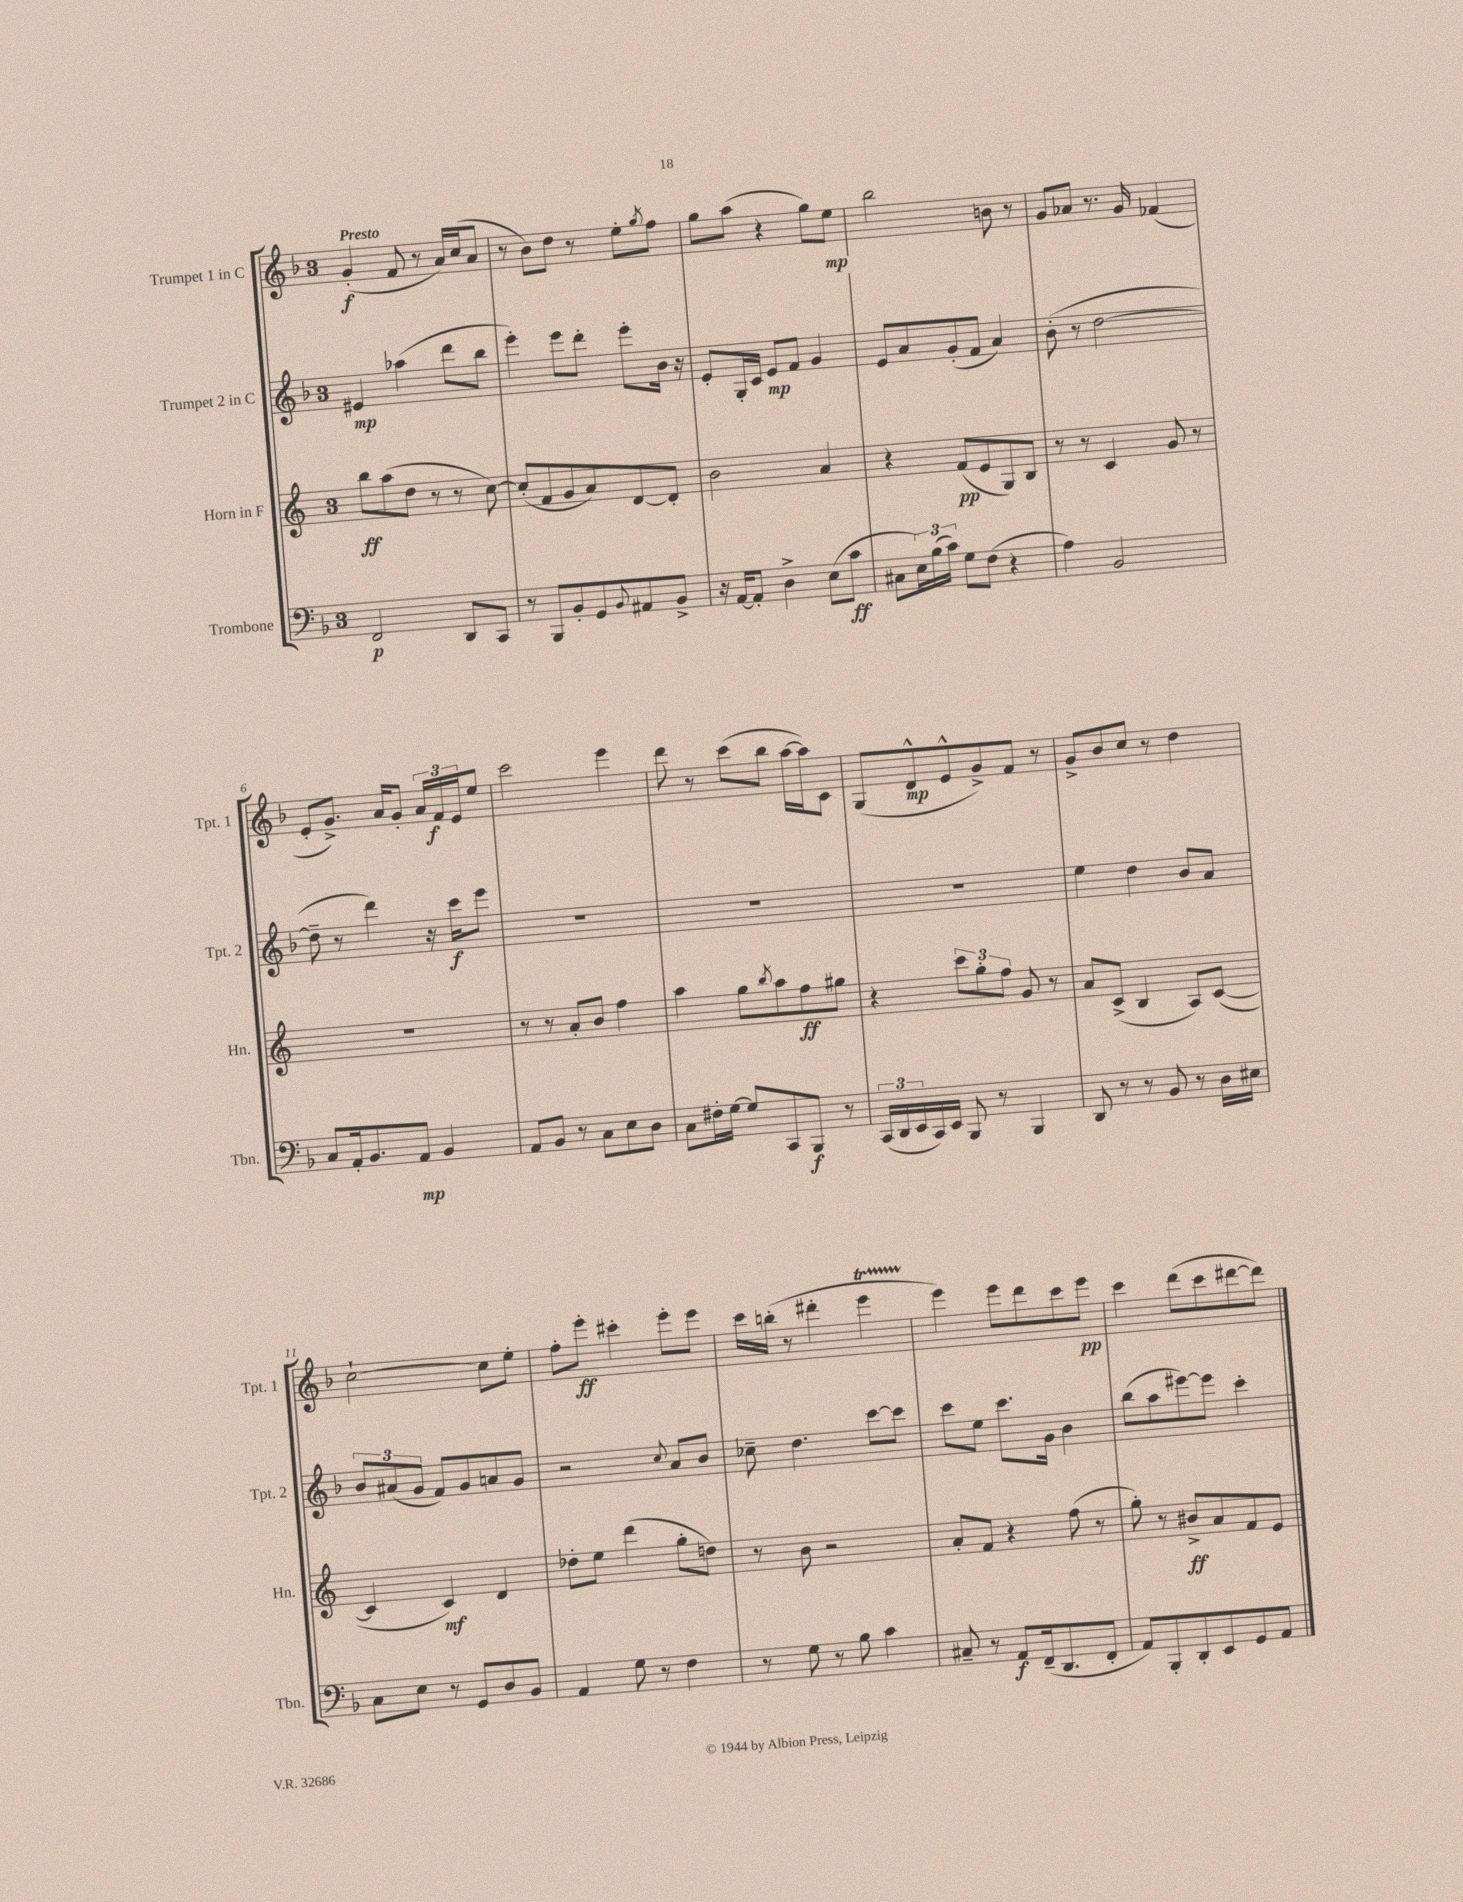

**kern	**kern	**kern	**kern
*staff4	*staff3	*staff2	*staff1
*clefF4	*clefG2	*clefG2	*clefG2
*k[b-]	*k[]	*k[b-]	*k[b-]
*M3/4	*M3/4	*M3/4	*M3/4
2FF	8bb	4e#	(4g'
.	(8aa	.	.
.	8dd	(4aa-	8f
.	8r	.	8r
8DD	8r	8ddd	16a)
.	.	.	(16cc
8CC	[8cc)	8bb-	8a
=	=	=	=
8r	(8cc']	4eee')	8r
8BBB-	8f	.	8b-)
8BB-'	8g	8eee	8dd
8GG	8a)	8ddd'	8r
8qqBB-	.	.	.
8AA#	[8d	8eee'	8ee'
.	.	.	8qgg
8BB-^	8d']	16b-	8ff
.	.	16r	.
=	=	=	=
16r	2b	8e'	8gg
[16AA	.	.	.
8AA']	.	16G'	(8aa
.	.	16c	.
4D^	.	8e	4r
.	.	8f	.
(8E	4a	4g	8gg)
8c	.	.	8ee
=	=	=	=
8C#	4r	8e	2bb-
24E)	.	8a	.
(24B-	.	.	.
24c)	.	.	.
8G	(8f	(8g'	.
(8F	8e	8f	.
4r	8G)	4a)	8b
.	8B	.	8r
=	=	=	=
4A)	8r	(8b-'	8g
.	8r	8r	8a-
2BB-	4c	[2dd	8.r
.	.	.	16g
.	8g	.	(4f-
.	8r	.	.
=	=	=	=
8C	2.r	8dd~]	8e'
16AA'	.	8r	8.g^)
8.BB-	.	.	.
.	.	4ddd)	.
.	.	.	16a
8AA	.	.	8g'
4BB-	.	16r	24a
.	.	.	24f
.	.	16ccc	.
.	.	.	24e
.	.	8eee	8ee
=	=	=	=
8AA	8r	2.r	2ccc
8BB-	8r	.	.
8r	8a'	.	.
8C	8b	.	.
8E	4ff	.	4eee
8D	.	.	.
=	=	=	=
8C	4aa	2.r	8ddd
16F#'	.	.	8r
[16G	.	.	.
8G]	8gg	.	(8ccc
.	8qbb	.	.
8CC	8aa	.	8bb-
8BBB-	8ff	.	[16aa
.	.	.	16aa])
8r	8gg#	.	8c
=	=	=	=
(24CC	4r	2.r	(8G
24DD	.	.	.
24EE	.	.	.
16CC)	.	.	8d^^
16EE	.	.	.
8BBB-	12ccc	.	8e^^
.	12gg'	.	.
8r	.	.	8g^)
.	12ff	.	.
4BBB-	8g	.	8f
.	8r	.	8r
=	=	=	=
8DD	8a	4ee	8g^
8r	(8c^	.	8b-
8r	4B	4dd	8cc
8BB-	.	.	8r
8r	8A)	8b-	4dd
16D	([8c	8a	.
16E#	.	.	.
=	=	=	=
8C	4c]	12b-	[2cc`
.	.	(12a#	.
8E	.	.	.
.	.	12g	.
8r	4c)	8f)	.
8GG	.	8g	.
8D	4d	8a	8cc]
8BB-	.	8g	8ee'
=	=	=	=
4AA	8dd-'	2r	8ff'
.	8ee	.	8eee'
8G	(4ddd	.	4ccc#'
8r	.	.	.
.	.	8qqcc	.
4F	8gg'	8a	8eee'
.	8dd)	8b-	8eee
=	=	=	=
8r	8r	8cc-~	16ccc
.	.	.	(16bb'
8G	8b	4.dd	8r
8r	2r	.	4ddd#'
8B-	.	.	.
4c	.	[8ccc	4eee
.	.	8ccc]	.
=	=	=	=
8C#~	8a'	8ccc	4eee)
8r	8f	8ee	.
8AA	4r	8.ccc	8eee
(16FF~	.	.	8ddd
8.DD	.	16g	.
.	(8ff	4b-	8ccc
8FF'	8r	.	8eee
=	=	=	=
8AA)	8gg')	(8bb-	4ccc
8BBB-'	8r	8aa	.
8DD'	8b#^	[8eee#)	(8ddd
8EE	8a	8eee#]	8ccc
8GG	8f	4ccc'	[8ddd#
8AA	8e	.	8ddd#])
==	==	==	==
*-	*-	*-	*-
